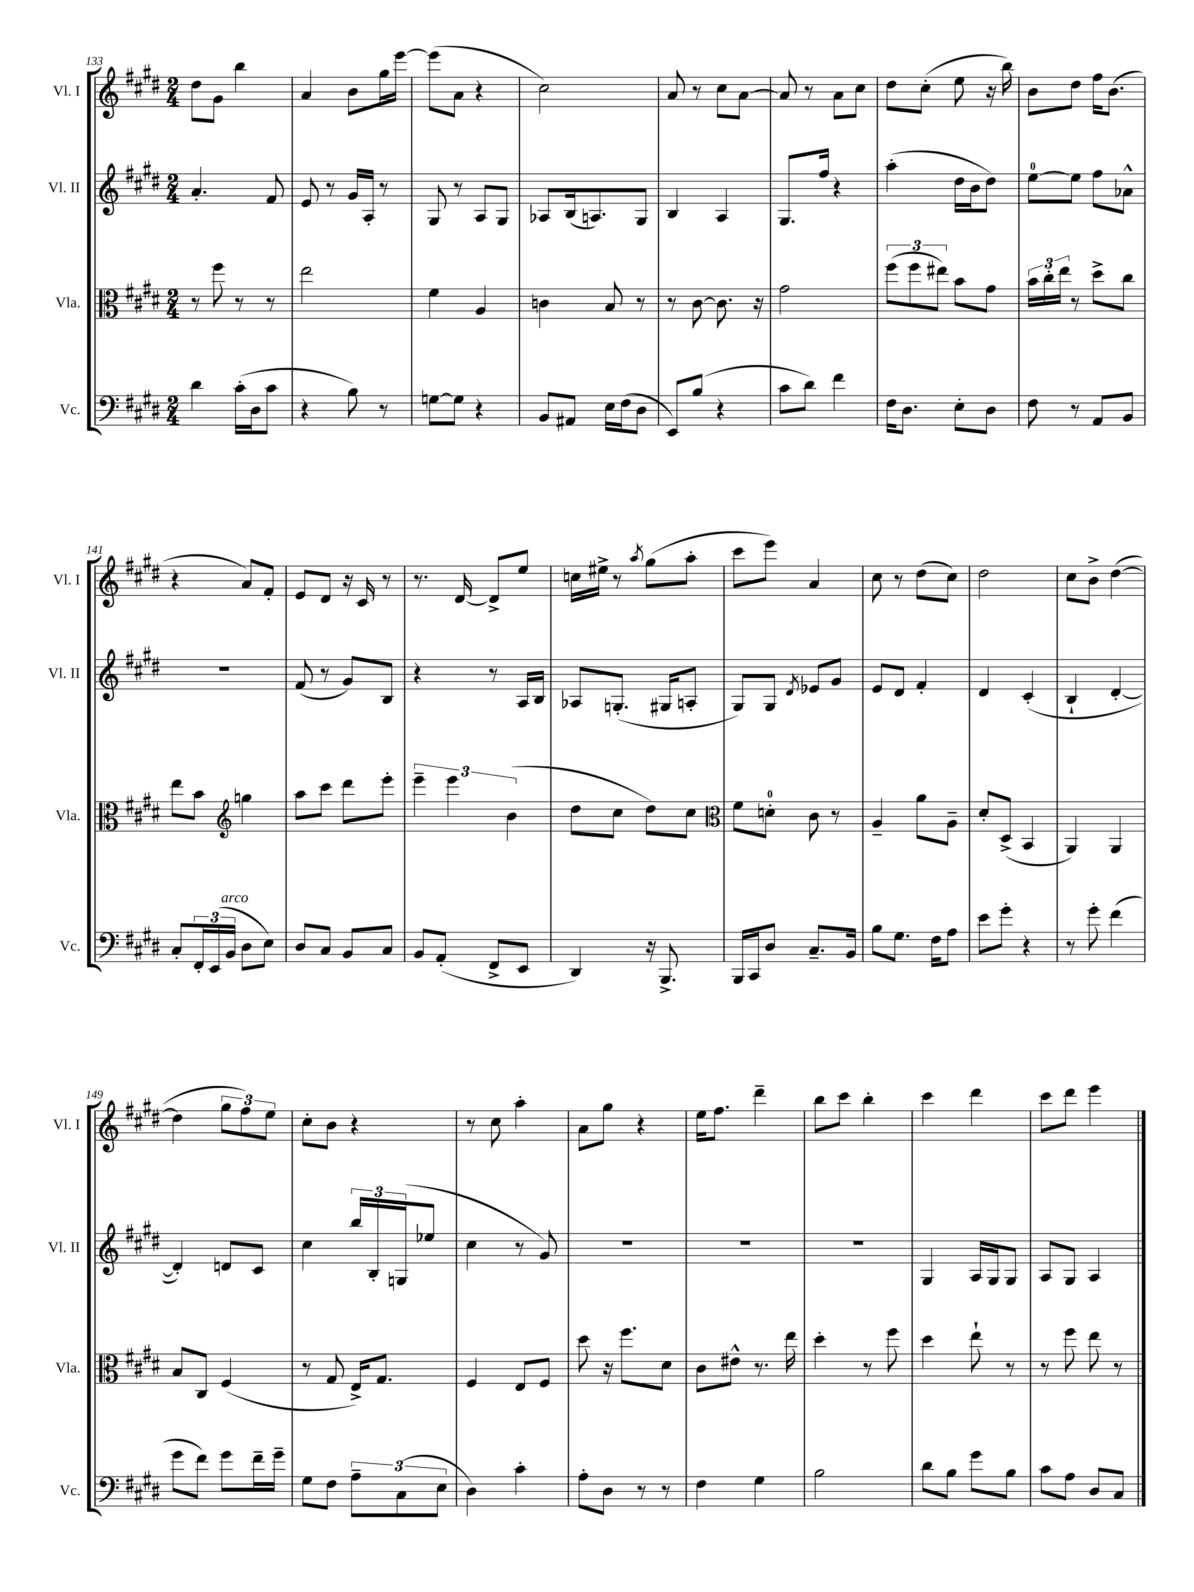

**kern	**kern	**kern	**kern
*part4	*part3	*part2	*part1
*staff4	*staff3	*staff2	*staff1
*I"Vc.	*I"Vla.	*I"Vl. II	*I"Vl. I
*I'Vc.	*I'Vla.	*I'Vl. II	*I'Vl. I
*clefF4	*clefC3	*clefG2	*clefG2
*k[f#c#g#d#]	*k[f#c#g#d#]	*k[f#c#g#d#]	*k[f#c#g#d#]
*M2/4	*M2/4	*M2/4	*M2/4
=133	=133	=133	=133
4d#\	8r	4.a'/	8dd#\L
.	8ff#\	.	8g#\J
(16c#'\LL	8r	.	4bb\
16D#\J	.	.	.
8c#\J	8r	8f#/	.
=134	=134	=134	=134
4r	2ee\	8e/	4a/
.	.	8r	.
8B\)	.	16g#/LL	8b\L
.	.	16A'/JJ	.
8r	.	8r	16gg#\L
.	.	.	[16eee\JJ
=135	=135	=135	=135
[8Gn\L	4f#\	8G#/	(8eee\L]
8G\J]	.	8r	8a\J
4r	4A/	8A/L	4r
.	.	8G#/J	.
=136	=136	=136	=136
8BB/L	4cn\	8A-X/L	2cc#\)
8AA#X/J	.	(16B/k	.
.	.	8.An/)	.
16E\LL	8B/	.	.
(16F#\J	.	.	.
8D#\J	8r	8G#/J	.
=137	=137	=137	=137
8EE/L)	8r	4B/	8a/
(8B/J	[8c#\	.	8r
4r	8.c#\]	4A/	8cc#\L
.	.	.	[8a\J
.	16r	.	.
=138	=138	=138	=138
8c#\L	2g#\	8.G#/L	8a/]
8d#\J)	.	.	8r
.	.	16ff#/Jk	.
4f#\	.	4r	8a\L
.	.	.	8cc#\J
=139	=139	=139	=139
16F#\KL	(12ff#\L	(4aa'\	8dd#\L
8.D#\J	.	.	.
.	12ff#\	.	.
.	.	.	(8cc#'\J
.	12ee#X\J)	.	.
8E'\L	8b\L	16dd#\LL	8ee\
.	.	16b\J	.
8D#\J	8g#\J	8dd#\J)	16r
.	.	.	16bb\)
=140	=140	=140	=140
8F#\	24b\LL	[8ee\L	8b\L
.	24cc#'\	.	.
.	24ee\JJ	.	.
8r	8r	8ee\J]	8dd#\J
8AA/L	8dd#^\L	8ff#\L	16ff#\KL
.	.	.	(8.b\J
8BB/J	8cc#\J	8a-X^^\J	.
!!LO:LB:g=z
=141	=141	=141	=141
8C#'/L	8ee\L	2r	4r
24FF#'/L	8b\J	.	.
(24EE/	.	.	.
!LO:TX:a:i:t=arco	!	!	!
24BB/JJ	.	.	.
*	*clefG2	*	*
8D#\L	4ggn\	.	8a/L)
8E\J)	.	.	8f#'/J
=142	=142	=142	=142
8D#/L	8aa\L	(8f#/	8e/L
8C#/J	8ccc#\J	8r	8d#/J
8BB/L	8ddd#\L	8g#/L)	16r
.	.	.	16c#/
8C#/J	8eee'\J	8B/J	8r
=143	=143	=143	=143
8BB/L	6eee~\	4r	8.r
(8AA'/J	.	.	.
.	6eee\	.	.
.	.	.	[16d#/
8FF#^/L	.	8r	8d#^/L]
.	(6b\	.	.
8EE/J	.	16A/LL	8ee/J
.	.	16B/JJ	.
=144	=144	=144	=144
4DD#/)	8dd#\L	8A-X/L	16ccn\LL
.	.	.	16ee#X^\JJ
.	8cc#\J	(8.Gn'/J	8r
.	.	.	8qaa/
16r	8dd#\L)	.	(8gg#\L
8.BBB^/	.	16G#X/KL	.
.	8cc#\J	8An'/J	8aa'\J
=145	=145	=145	=145
*	*clefC3	*	*
16BBB/LL	8f#\L	8G#/L)	8ccc#\L
16CC#/J	.	.	.
8D#/J	8dn'\J	8G#/J	8eee\J)
.	.	8qd#/	.
8.C#~/L	8c#\	8e-X/L	4a/
.	8r	8g#/J	.
16BB/Jk	.	.	.
=146	=146	=146	=146
8B\L	4A~/	8e/L	8cc#\
8.G#\J	.	8d#/J	8r
.	8a\L	4f#'/	(8dd#\L
16F#\KL	.	.	.
8A\J	8A~\J	.	8cc#\J)
=147	=147	=147	=147
8e\L	8d#'/L	4d#/	2dd#\
8g#'\J	(8D#^/J	.	.
4r	4BB/	(4c#'/	.
=148	=148	=148	=148
8r	4AA/)	4B`/	8cc#\L
8g#'\	.	.	8b^\J
(4f#\	4AA/	[4d#'/	([4dd#\
!!LO:LB:g=z
=149	=149	=149	=149
8g#\L	8B/L	4d#'/])	4dd#\]
8f#\J)	8C#/J	.	.
8g#\L	(4F#/	8dn/L	12gg#\L
.	.	.	12ff#\)
16f#~\L	.	8c#/J	.
.	.	.	12ee\J
16g#~\JJ	.	.	.
=150	=150	=150	=150
8G#\L	8r	4cc#\	8cc#'\L
8F#\J	8G#/	.	8b\J
12A~\L	16E^/KL)	24bb/LL	4r
.	.	24B'/	.
.	8.G#/J	.	.
(12C#\	.	(24Gn/J	.
.	.	8ee-X/J	.
12E\J	.	.	.
=151	=151	=151	=151
4D#\)	4F#/	4cc#\	8r
.	.	.	8cc#\
4c#'\	8E/L	8r	4aa'\
.	8F#/J	8g#/)	.
=152	=152	=152	=152
8A'\L	8dd#\	2r	8a\L
8D#\J	16r	.	8gg#\J
.	8.ff#\L	.	.
8r	.	.	4r
8r	8d#\J	.	.
=153	=153	=153	=153
4F#\	8c#\L	2r	16ee\KL
.	.	.	8.ff#\J
.	8e#X^^\J	.	.
4G#\	8.r	.	4ddd#~\
.	16ee\	.	.
=154	=154	=154	=154
2B\	4dd#'\	2r	8bb\L
.	.	.	8ccc#\J
.	8r	.	4bb'\
.	8ff#\	.	.
=155	=155	=155	=155
8d#\L	4dd#\	4G#/	4ccc#\
8B\J	.	.	.
8g#\L	8ee`\	16A/LL	4ddd#\
.	.	16G#/J	.
8B\J	8r	8G#/J	.
=156	=156	=156	=156
8c#\L	8r	8A/L	8ccc#\L
8A\J	8ff#\	8G#/J	8ddd#\J
8D#/L	8ee\	4A/	4eee\
8C#/J	8r	.	.
==	==	==	==
*-	*-	*-	*-
